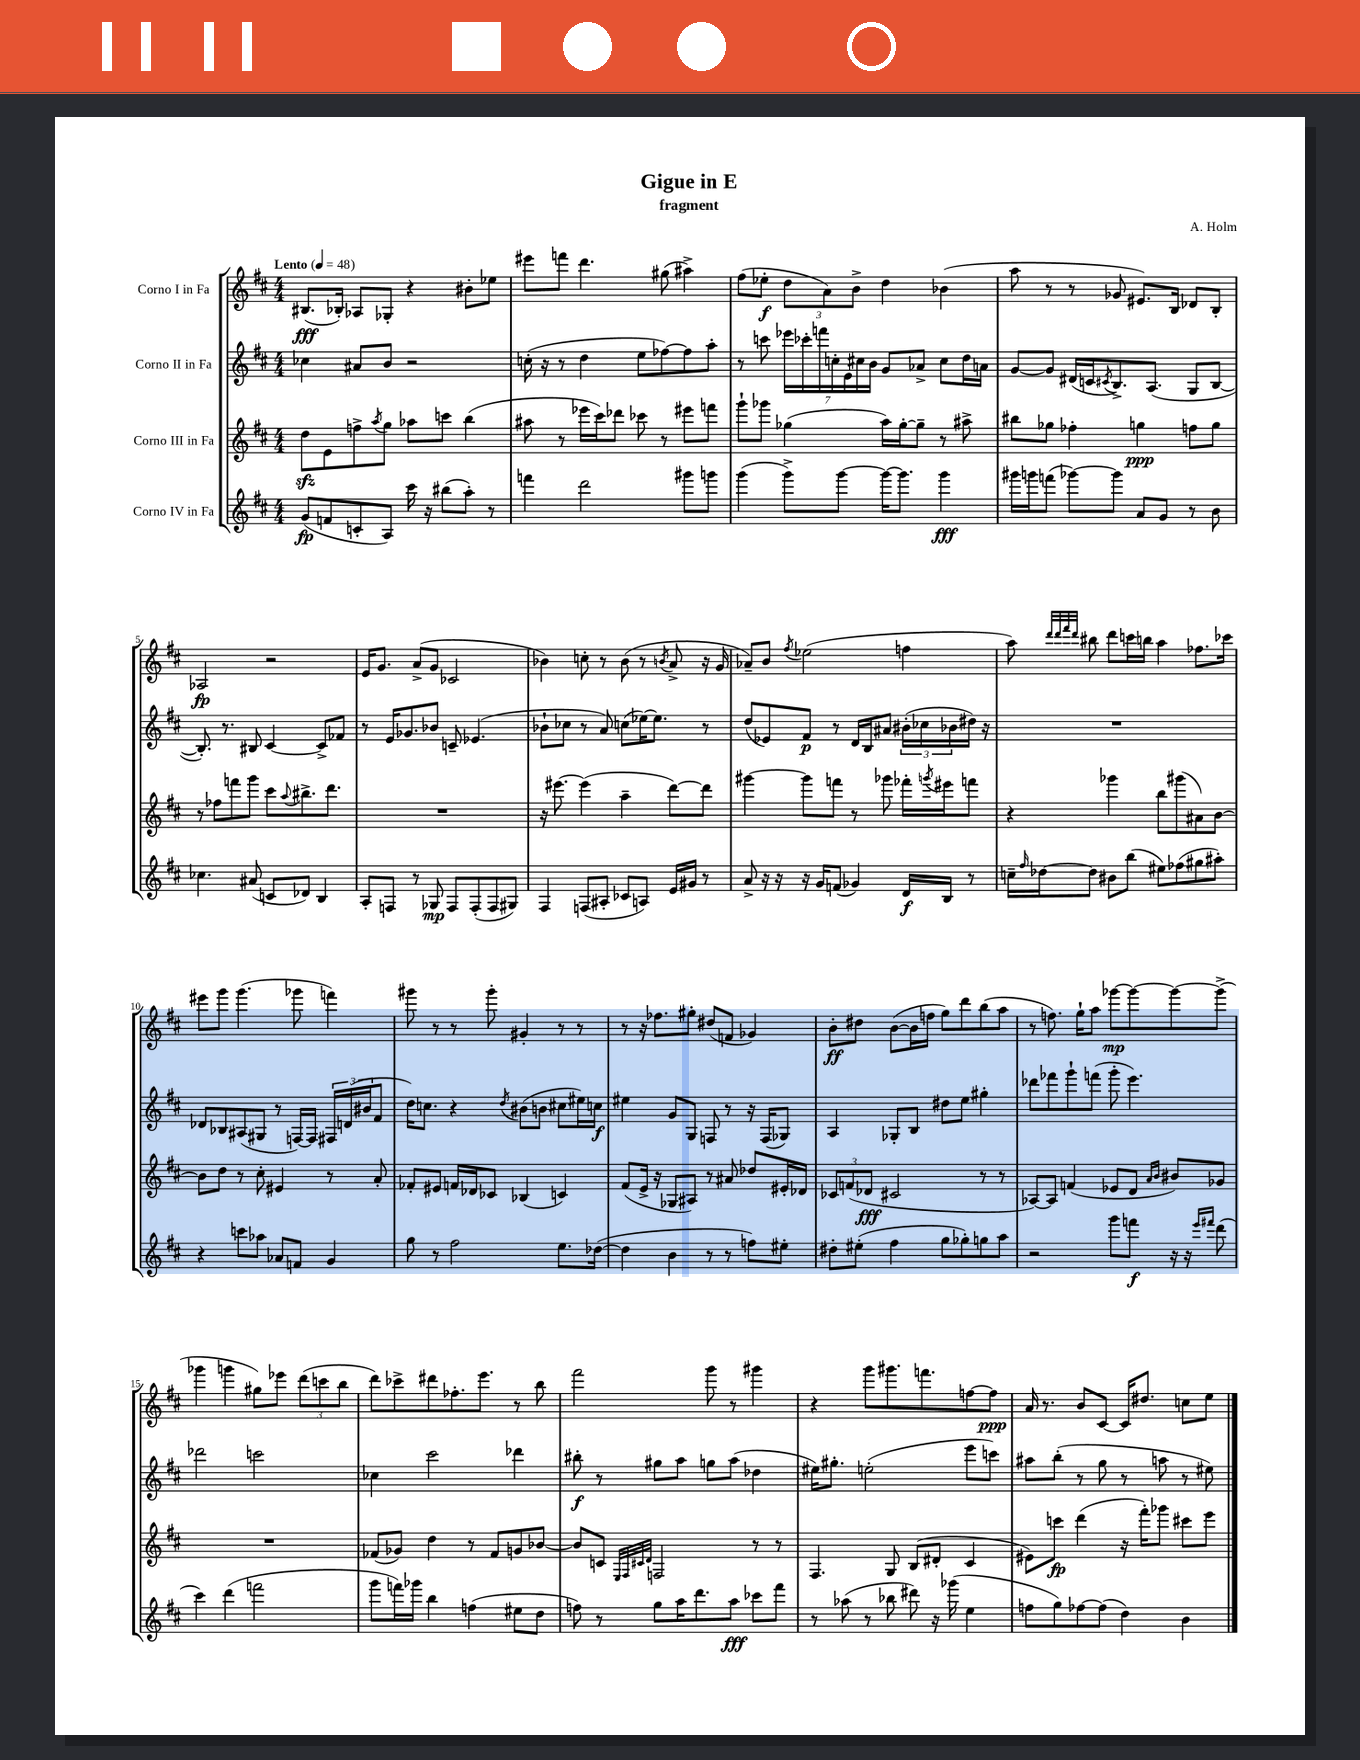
\header { title = "Gigue in E" composer = "A. Holm" subtitle = "fragment" }
<<
\new StaffGroup <<
\new Staff = "s0" \with { instrumentName = "Corno I in Fa" } {
    \clef treble \key d \major \numericTimeSignature \time 4/4 \tempo "Lento" 4 = 48
    bis8.\fff( bes16-.) aes8 ges8-. r4 bis'8-. ees''8 |
    eis'''8 f'''8 d'''4. gis''8( ais''4->) |
    fis''8( ees''8-.\f \tuplet 3/2 { d''8 a'8) b'8-> } d''4 bes'4( |
    a''8 r8 r8 ges'8 eis'8.) b16 des'8 b8-. |
    aes2\fp r2 |
    e'16 g'8. a'8->( g'8 ces'2 |
    bes'4) c''8-. r8 bes'8( r8 \acciaccatura { b'8 } a'8-> r16 g'16 |
    aes'8--) b'8 \acciaccatura { fis''8 } ees''2( f''4 |
    a''8) \grace { d'''32 d'''32 fis'''32 d'''32 } bis''8 d'''8 c'''16 b''16 a''4 fes''8. ces'''16 |
    eis'''8 g'''8 g'''4.( ges'''8 f'''4) |
    gis'''8 r8 r8 gis'''8-. gis'4-. r8 r8 |
    r8 r16 fes''8. gis''8-. dis''8( f'8 ges'4) |
    b'8-.\ff dis''8 b'8~( b'16 f''16 g''8) d'''8 b''8( a''8 |
    r8 f''8.) g''16-! a''8 ges'''8~\mp ges'''8~ ges'''8~ ges'''8->( |
    ges'''4 g'''4 gis''8) ees'''8 \tuplet 3/2 { d'''8( c'''8 b''8 } |
    d'''8) ces'''8-> dis'''8 fes''8.-. e'''8. r8 b''8 |
    fis'''2 g'''8 r8 gis'''4 |
    r4 g'''8 gis'''8. f'''8. f''8~ f''8\ppp |
    a'16 r8. b'8 cis'8~ cis'16 dis''8. c''8 e''8 \bar "|." |
}
\new Staff = "s1" \with { instrumentName = "Corno II in Fa" } {
    \clef treble \key d \major \numericTimeSignature \time 4/4
    ces''4 ais'8 b'8 r2 |
    c''16-.( r16 r8 d''4 e''8 fes''8~) fes''8 a''8-. |
    r8 c'''8 \tuplet 7/4 { ees'''16 ces'''16-. f'''16 c''16-. e'16 cis''16 b'16 } g'8 aes'8-> cis''8 d''16 a'16 |
    g'8~ g'8 dis'16( c'16 \acciaccatura { cis'8 } b8.->) a8.( g8 b8~ |
    b8.-.) r8. bis8 cis'4~ cis'8-> fes'8 |
    r8 e'16 ges'8. bes'8 c'8-- ees'4.( |
    bes'8-! ces''8 r8 a'8) c''8( ees''16~) ees''8. r8 |
    d''8( ees'8) fis'8\p r8 d'16 b16 ais'8 \tuplet 3/2 { bis'16-.( ces''16 bes'16 } dis''16) r16 |
    R1 |
    des'8 bes8 ais8( gis8 r8 f16~) f16 \tuplet 3/2 { fis16 d'16( bis'16 } fis'8 |
    d''16) c''8. r4 \acciaccatura { d''8 } bis'8( b'8 cis''8 eis''16) c''16\f |
    eis''4 g'8 g8 f8 r8 r16 f16( ges8) |
    a4 ges8-. b8 dis''8 e''8 gis''4-. |
    des'''8 fes'''8 g'''8-! f'''8( g'''8-. e'''4.) |
    des'''2 c'''2 |
    ces''4 cis'''2 des'''4 |
    bis''8-.\f r8 gis''8 a''8 g''8 a''8( des''4 |
    eis''16) gis''8.-. e''2-.( e'''8 c'''8) |
    ais''8 b''8-.( r8 g''8 r8 a''8 r8 eis''8) \bar "|." |
}
\new Staff = "s2" \with { instrumentName = "Corno III in Fa" } {
    \clef treble \key d \major \numericTimeSignature \time 4/4
    d''8\sfz e'8 f''8-> \acciaccatura { a''8 } g''8 aes''8 c'''8 b''4( |
    ais''8 r8 ees'''16 cis'''16) des'''8 ces'''8 r8 eis'''8 f'''8 |
    g'''8-! ges'''8 ges''4( a''16) ges''16~-. ges''8-- r8 ais''8-> |
    bis''8 ges''8 fes''4-. g''4\ppp f''8 g''8 |
    r8 fes''8 f'''8 g'''8 cis'''8 \appoggiatura { a''8 } bis''8.-> d'''8. |
    R1 |
    r16 eis'''8.~ eis'''4( a''4-- d'''8~) d'''8 |
    gis'''4~ gis'''8 f'''8 r8 ges'''8 fes'''16-. \acciaccatura { g'''8 } eis'''16 f'''8 |
    r4 ges'''4 b''8 gis'''8( ais'8) b'8~ |
    b'8 d''8 r8 cis''8-. eis'4 r8 a'8-. |
    fes'8-. eis'8 f'16 des'16 ces'8 bes4( c'4) |
    fis'8( e'16-> r16 ges8 ais8) r8 ais'8 des''8 eis'16-. des'16 |
    \tuplet 3/2 { ces'8 f'8( des'8\fff } cis'2 r8 r8 |
    aes8~) aes8 f'4( ees'8 d'8 \grace { a'16 b'16 } bis'8) ges'8 |
    R1 |
    fes'8( ges'8) d''4 r8 fes'8 g'8 bes'8~ |
    bes'8 c'8 \grace { e32 fis32 cis'32 d'32 } f2 r8 r8 |
    fis4. g8 b8( dis'8-. cis'4 |
    eis'8) c'''8\fp d'''4( r16 fis'''16-.) ges'''8 cis'''8 e'''8 \bar "|." |
}
\new Staff = "s3" \with { instrumentName = "Corno IV in Fa" } {
    \clef treble \key d \major \numericTimeSignature \time 4/4
    g'8\fp( f'8 c'8-. a8) cis'''16 r16 bis''8( a''8-.) r8 |
    f'''4 d'''2 gis'''8 g'''8 |
    g'''4( g'''8->) g'''8~ g'''16~ g'''8. g'''4\fff |
    gis'''16 g'''16 f'''8( ges'''8~) ges'''8 a'8 g'8 r8 b'8 |
    ces''4. ais'8( c'8 des'8) b4 |
    a8-. f8 r8 ges8\mp f8 f8-.( f8 gis8) |
    fis4 f8( ais8-. ces'8 a8) e'16 gis'16 r8 |
    a'8-> r16 r16 r16 g'16 f'8( ges'4) d'16\f b16 r8 |
    c''16-- \grace { fis''16 } des''16~ des''8 bis'8 b''8( eis''8) fes''8( gis''8 ais''8-.) |
    r4 c'''8 aes''8 aes'8 f'8 g'4 |
    g''8 r8 fis''2 e''8. des''16~( |
    des''4 b'4 r8 r8 f''8) eis''8-. |
    dis''8-. eis''8-.( fis''4 g''8 ges''8-.) g''8 a''8 |
    r2 g'''8 f'''8\f r16 r16 \grace { e'''16 fis'''16 } d'''8( |
    cis'''4) d'''4( f'''2 |
    g'''8 f'''16) ges'''16 b''4 f''4( eis''8 d''8 |
    f''8) r8 g''8 a''16 d'''8. a''8\fff ces'''8 fis'''8 |
    r8 aes''8( r8 bes''8 dis'''8) r16 ges'''16( e''4 |
    f''8 g''8) fes''8~ fes''8( d''4) b'4 \bar "|." |
}
>>
>>
